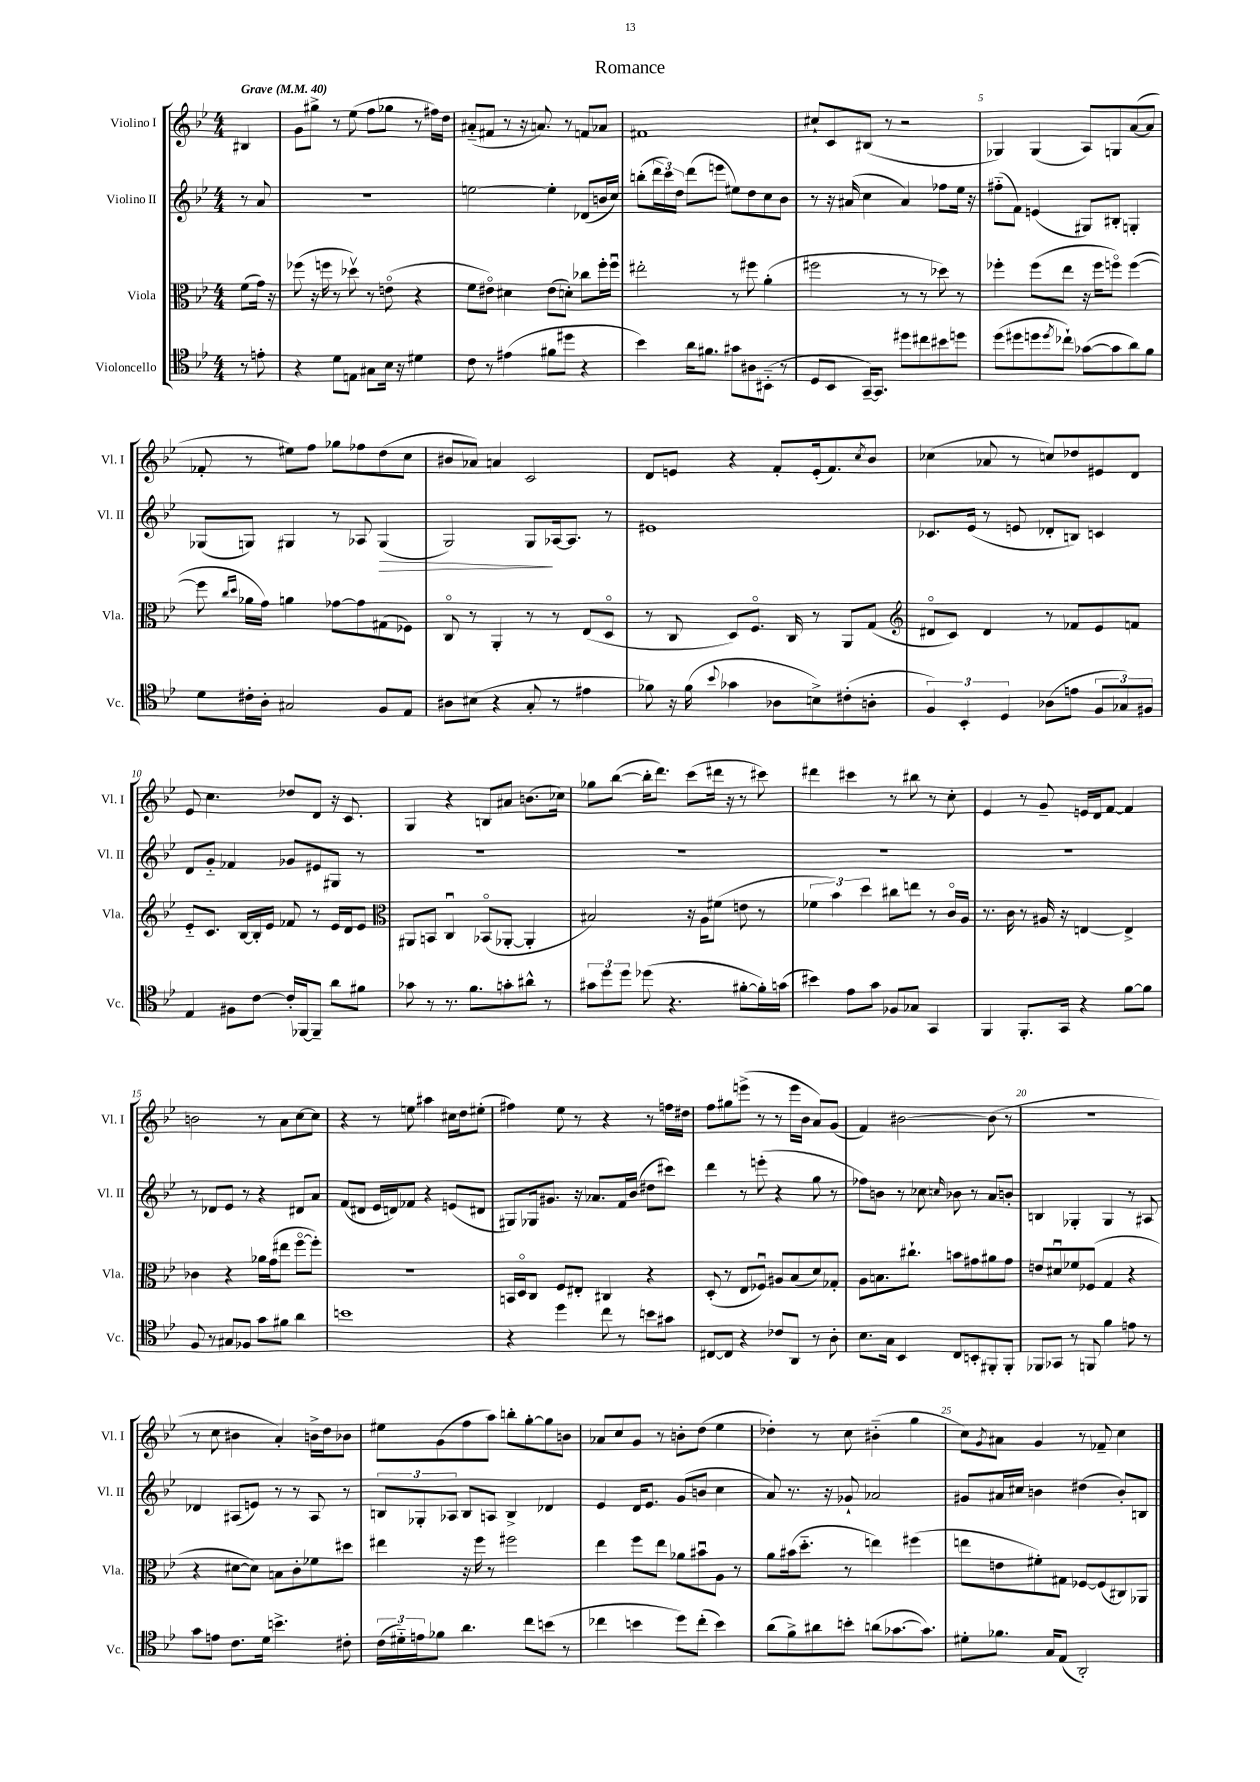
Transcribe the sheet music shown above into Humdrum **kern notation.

**kern	**kern	**kern	**dynam	**kern
*part4	*part3	*part2	*part2	*part1
*staff4	*staff3	*staff2	*staff2	*staff1
*I"Violoncello	*I"Viola	*I"Violino II	*	*I"Violino I
*I'Vc.	*I'Vla.	*I'Vl. II	*	*I'Vl. I
*clefC4	*clefC3	*clefG2	*	*clefG2
*k[b-e-]	*k[b-e-]	*k[b-e-]	*	*k[b-e-]
*M4/4	*M4/4	*M4/4	*	*M4/4
*MM40	*MM40	*MM40	*	*MM40
=	=	=	=	=
!	!	!	!	!LO:TX:a:B:t=Grave
8r	(8f\L	8r	.	4B#X/
8en'\	16g\Jk)	8a/	.	.
.	16r	.	.	.
=1	=1	=1	=1	=1
4r	(8ff-X\	1r	.	8g\L
.	16r	.	.	8gg#X^\J
.	16ffn\	.	.	.
8d\L	8r	.	.	8r
8En\J	8dd-Xv\)	.	.	(8ee-\
8G#X\L	8r	.	.	8ff\L
16B-\Jk	(8en\	.	.	8gg-X\J
16r	.	.	.	.
4d#X\	4r	.	.	8r
.	.	.	.	16ff#X\LL)
.	.	.	.	16dd\JJ
=2	=2	=2	=2	=2
8c\	8f\L	[2een\	.	(8a#X/L
8r	8e#X\J)	.	.	8f#X/J
(4e#X\	4d#X\	.	.	8r
.	.	.	.	16r
.	.	.	.	8.an/)
8f#X\L	(8e#\L	4ee'\]	.	.
8dd#X\J	8dn'\J)	.	.	8r
4r	8cc-X\L	(8d-X/L	.	8fn/L
.	16ff'\L	16bn/L	.	8a-X/J
.	16ffu\JJ	16cc/JJ)	.	.
=3	=3	=3	=3	=3
4b-\)	2ee#X'\	(8bbn'\L	.	1f#X
.	.	24ddd\L	.	.
.	.	24ccc\)	.	.
.	.	24dd\JJ	.	.
16a\KL	.	(8ddd\L	.	.
8.f#X\J	.	.	.	.
.	.	8eeen\J	.	.
8g#X\L	8r	8ee#X\L)	.	.
8A#X\	8ff#X\	8dd\	.	.
(8BB#X\J	(4a'\	8cc\	.	.
8r	.	8b-\J	.	.
=4	=4	=4	=4	=4
8D/L	2ff#X\	8r	.	8cc#X`/L
8BB-/J	.	16r	.	8c/
.	.	(16a#X/	.	.
[16GG~/KL)	.	4cc\	.	(8B#X/J
8.GG/J]	.	.	.	.
.	.	.	.	8r
8dd#X\L	8r	4a#/)	.	2r
8cc#X\	8r	.	.	.
8b#X\	8dd-X\)	8ff-X\L	.	.
8ddn\J	8r	16ee-\Jk	.	.
.	.	16r	.	.
=5	=5	=5	=5	=5
(8dd\L	4ff-X'\	(8ff#X\L	.	4G-X/)
8dd#X\	.	8f\J)	.	.
8ddn\	(8ff-\L	(4en/	.	(4G-/
8qdd/	.	.	.	.
8cc-X`\J)	8ee-\J	.	.	.
([8g-X\L	16r	8G#X/L)	.	8A/L)
.	16ff-\KL	.	.	.
8g-\]	8ffn\J)	8B#X'/J	.	8Gn/
8a\)	([4ff\	4Gn'/	.	([8a/
8f\J	.	.	.	8a/J]
!!LO:LB:g=z
=6	=6	=6	=6	=6
8d\L	8ff\]	(8G-X/L	.	8f-X'/
.	16qqcc/LL	.	.	.
.	16qqdd/JJ	.	.	.
16c#X'\L	16a-X\LL	8Gn/J)	.	8r
16A'\JJ	16g\JJ)	.	.	.
2G#X/	4an\	4G#X/	.	8ee#X\L)
.	.	.	.	8ff\J
.	[8g-X\L	8r	.	8gg-X\L
.	8g-\]	8A-X/	.	8ff-X\
!	!	!	!LO:HP:b	!
8F/L	(8G#X\	(4G#/	>	(8dd\
8E-/J	8F-X\J)	.	.	8cc\J
=7	=7	=7	=7	=7
8A#X\L	8C/	2G/)	.	8b#X/L
(8B#X\J	8r	.	.	8a-X/J)
4r	4AA'/	.	.	4an/
8G'/	8r	8G/L	.	2c/
8r	8r	[16A-X/k	]	.
.	.	8.A-/J]	.	.
4e#X\	(8E-/L	.	.	.
.	8D/J	8r	.	.
=8	=8	=8	=8	=8
8f-X\)	8r	1e#X	.	8d/L
16r	8C/	.	.	8en/J
(16f-\	.	.	.	.
8qqb-/	.	.	.	.
4g-X\	8D/L)	.	.	4r
.	8.F/J	.	.	.
8A-X\L	.	.	.	8f'/L
.	16C/	.	.	.
8Bn^\)	8r	.	.	(16e'/k
.	.	.	.	8.f/)
(8c#X'\	8AA/L	.	.	.
.	.	.	.	8qcc/
8An'\J	(8G/J	.	.	8b-/J
=9	=9	=9	=9	=9
*	*clefG2	*	*	*
6F/)	8d#X/L	8.c-X/L	.	(4cc-X\
.	8c/J)	.	.	.
6BB-'/	.	.	.	.
.	.	(16e-/Jk	.	.
.	4d#/	8r	.	8a-X/
6D/	.	.	.	.
.	.	8en/	.	8r
(8A-X\L	8r	8d-X'/L	.	8ccn/L)
8en\J	8f-X/L	8Bn/J)	.	8dd-X/
12F/L	8e-/	4cn/	.	8e#X/
12G-X/)	.	.	.	.
.	8fn/J	.	.	8d/J
12F#X/J	.	.	.	.
!!LO:LB:g=z
=10	=10	=10	=10	=10
4E-/	8e-/L	8d/L	.	8e-/
.	8.c/J	8g/J	.	4.cc\
8F#X\L	.	4f-X/	.	.
.	[16B-/LL	.	.	.
[8c\J	16B-'/]	.	.	.
.	16e-/JJ	.	.	.
16c'/LL]	8f-X/	8g-X/L	.	8dd-X/L
[16FF-X/J	.	.	.	.
8FF-~/J]	8r	8e#X/	.	8d/J
8a\L	16e-/LL	8G#X/J	.	16r
.	16d/J	.	.	8.c/
8f#X\J	8e-/J	8r	.	.
=11	=11	=11	=11	=11
*	*clefC3	*	*	*
8g-X\	8AA#X/L	1r	.	4G/
8r	8BBn/J	.	.	.
8.r	4Cu/	.	.	4r
8.f\L	.	.	.	.
.	(8BB-X/L	.	.	8Bn/L
8gn'\	[8AA-X'/J	.	.	8a#X/J
8a#X^^\J	4AA-'/]	.	.	(8.bn\L
8r	.	.	.	.
.	.	.	.	16cc-X\Jk)
=12	=12	=12	=12	=12
12g#X\L	2B#X/)	1r	.	8gg-X\L
12dd\	.	.	.	.
.	.	.	.	([8bb-\J
12dd\J	.	.	.	.
(8dd-X\	.	.	.	16bb-'\KL]
.	.	.	.	8.ddd\J)
4.r	.	.	.	.
.	16r	.	.	(8ccc\L
.	16A\KL	.	.	.
.	(8f#X\J	.	.	16ddd#X\Jk
.	.	.	.	16r
[8f#X'\L	8en\	.	.	8r
16f#'\L])	8r	.	.	8ccc#X\)
(16gn\JJ	.	.	.	.
=13	=13	=13	=13	=13
4b#X\)	6f-X\	1r	.	4ddd#X\
.	6b-\)	.	.	.
8e-\L	.	.	.	4ccc#X\
.	6dd\	.	.	.
8g\J	.	.	.	.
8F-X/L	8cc#X\L	.	.	8r
8G-X/J	8een\J	.	.	8bb#X\
4GG/	8r	.	.	8r
.	16c/LL	.	.	8cc'\
.	16A/JJ	.	.	.
=14	=14	=14	=14	=14
4FF/	8.r	1r	.	4e-/
.	16c\	.	.	.
8.FF'/L	8r	.	.	8r
.	16A#X/	.	.	8g~/
16GG/Jk	16r	.	.	.
4r	[4En/	.	.	16en/LL
.	.	.	.	16d/J
.	.	.	.	[8f/J
[8f\L	4E^/]	.	.	4f/]
8f\J]	.	.	.	.
!!LO:LB:g=z
=15	=15	=15	=15	=15
8F/	4c-X\	8r	.	2bn\
8r	.	8d-X/L	.	.
8G#X/L	4r	8e-/J	.	.
8F-X/J	.	8r	.	.
8g\L	16a-X\LL	4r	.	8r
.	(16g\J	.	.	.
8f#X\J	8ee#X\J	.	.	8a\L
4a\	[8ff\L	8d#X/L	.	[8cc\
.	8ff'\J])	8a/J	.	8cc\J]
=16	=16	=16	=16	=16
1bn	1r	(8f/L	.	4r
.	.	8d#X/J	.	.
.	.	16e-/LL	.	8r
.	.	16dn/J)	.	.
.	.	8f-X/J	.	8een\
.	.	4r	.	4aa#X\
.	.	(8en/L	.	16cc#X\LL
.	.	.	.	16dd\J
.	.	8d#X/J	.	(8ee#X'\J
=17	=17	=17	=17	=17
4r	16BBn/LL	8G#X/L)	.	4ff#X\)
.	16D/J	.	.	.
.	8C/J	16G-X/k	.	.
.	.	8.g#X/J	.	.
4dd\	8F/L	.	.	8ee-\
.	8E#X'/J	16r	.	8r
.	.	8.a-X/L	.	.
8cc\	4C#X/	.	.	4r
8r	.	16f/L	.	.
.	.	(16b-/JJ	.	.
8bn\L	4r	8dd#X\L	.	8r
8g#X\J	.	8ccc#X\J)	.	16ffn\LL
.	.	.	.	16dd#X\JJ
=18	=18	=18	=18	=18
[8C#X/L	(8D'/	4ddd\	.	8ff\L
8C#/J]	8r	.	.	8gg#X\
4r	8E-/L	8r	.	(8eeen^\J
.	8F-Xu/J)	(8eeen'\	.	8r
8c-X/L	8A#X/L	4r	.	8r
8AA/J	(8B-/	.	.	16eee\LL
.	.	.	.	16b-\JJ
8r	8d/)	8gg\	.	8a/L)
8A'\	8G-X'/J	8r	.	(8g/J
=19	=19	=19	=19	=19
8.B-\L	8A\L	8ff-X\L)	.	4f/)
.	8.Bn\	8bn\J	.	.
16G\Jk	.	.	.	.
4BB-/	.	8r	.	[2b#X\
.	8.cc#X`\J	.	.	.
.	.	8cc-X\	.	.
.	.	16qqccn/	.	.
8C/L	8bn\L	8b-X\	.	.
8BBn'/	8g#X\	8r	.	.
8FF#X'/	8a#X\	8a/L	.	(8b#\]
8FF#'/J	8g#\J	8bn'/J	.	8r
=20	=20	=20	=20	=20
8FF-X/L	8en/L	4Bn/	.	1r
8GG-X/J	8d#Xu/	.	.	.
8r	8f-X/	4G-X'/	.	.
8FFn/	(8F-X/J	.	.	.
4f\	4G/	4G-/	.	.
8en\	4r	8r	.	.
8r	.	8A#X/	.	.
!!LO:LB:g=z
=21	=21	=21	=21	=21
8g\L	4r	4d-X/	.	8r
8en\J	.	.	.	8cc\
8.c\L	[8d#X\L	(8A#X/L	.	4b#X\
.	8d#\J])	8en/J)	.	.
16d\Jk	.	.	.	.
4.bn^\	8Bn\L	8r	.	4a'/)
.	8c'\	8r	.	.
.	8f-X\	8A#/	.	16bn^\LL
.	.	.	.	16dd\J
8c#X'\	8dd#X\J	8r	.	8b-X\J
=22	=22	=22	=22	=22
(24c\LL	4ee#X\	12Bn/L	.	8ee#X\L
24d#X\)	.	.	.	.
24en\J	.	12G-X'/	.	.
8f-X\J	.	.	.	(8g\
.	.	12A-X/J	.	.
4.a\	16r	8B/L	.	8ff\
.	16ff\	.	.	.
.	8r	8An/J	.	8aa\J)
.	2ff#X\	4B^/	.	8bbn'\L
8cc\L	.	.	.	[8gg'\
(8bn\J	.	4d-X/	.	8gg\]
8r	.	.	.	8bn\J
=23	=23	=23	=23	=23
4cc-X\	4ee-\	4e-/	.	8a-X/L
.	.	.	.	8cc/
4bn\	8ff\L	16d/KL	.	8g/J
.	.	8.e-/J	.	.
.	8ee-\J	.	.	8r
8dd\L)	8a-X\L	(8g/L	.	8bn'\L
(8cc-'\J	8b#Xu\	8bn/J	.	(8dd\J
4b\)	8A\J	4cc\	.	4ee-\
.	8r	.	.	.
=24	=24	=24	=24	=24
(8a\L	8a\L	8a/)	.	4dd-X'\)
8f^\)	(16b#X\k	8.r	.	.
.	8.dd\J	.	.	.
8a#X\	.	.	.	8r
.	.	16r	.	.
8bn'\J	8r	8g-X`/	.	8cc\
(8an\L	4een\)	2a-X/	.	(4b#X\
[8.g-X\	.	.	.	.
.	(4ff#X\	.	.	4gg\
8.g-\J])	.	.	.	.
=25	=25	=25	=25	=25
8d#X'\L	8een\L	8g#X/L	.	8cc\L)
.	.	.	.	8qg/
8.f-X\J	8en\	16a#X/L	.	8a#X\J
.	.	16cc#X/JJ	.	.
.	8f#X'\)	4bn\	.	4g/
16G/KL	.	.	.	.
(8E-/J	8G#X\J	.	.	.
2AA'/)	[8F-X/L	(4dd#X\	.	8r
.	(8F-/]	.	.	8f-X~/
.	8C#X/)	8b'/L)	.	4cc\
.	8AA-X/J	8Bn/J	.	.
==	==	==	==	==
*-	*-	*-	*-	*-
